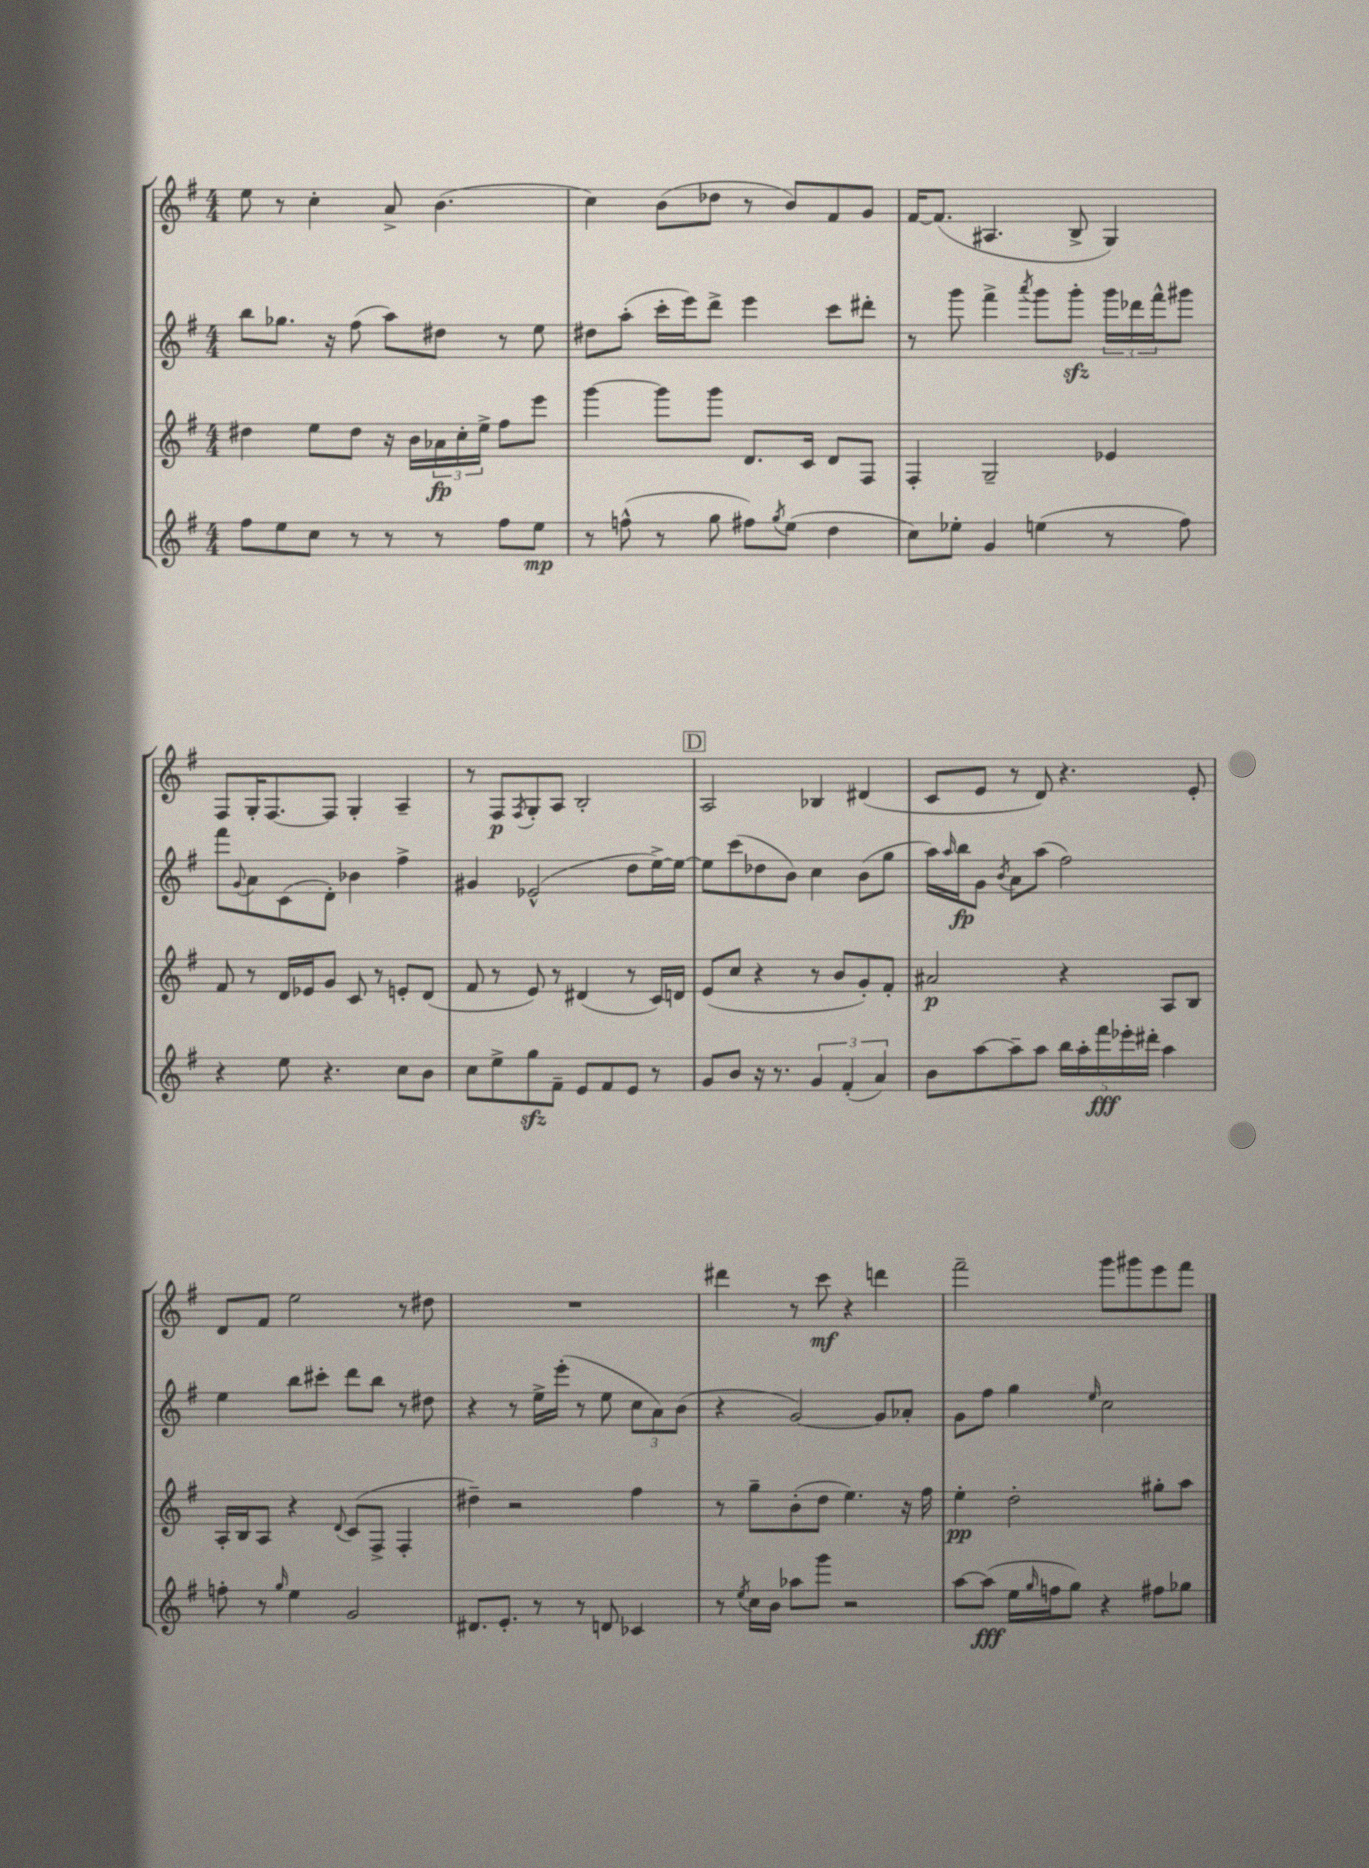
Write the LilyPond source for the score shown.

<<
\new StaffGroup <<
\new Staff = "s0" {
    \clef treble \key g \major \numericTimeSignature \time 4/4
    e''8 r8 c''4-. a'8-> b'4.( |
    c''4) b'8( des''8 r8 b'8) fis'8 g'8 |
    fis'16~ fis'8.( ais4. b8-> g4) |
    fis8 g16-. fis8.~ fis8 g4-. a4-- |
    r8 fis8\p \acciaccatura { fis8 } g8-. a8 b2-. |
    \mark \markup { \box "D" } a2 bes4 dis'4( |
    c'8 e'8 r8 d'8) r4. e'8-. |
    d'8 fis'8 e''2 r8 dis''8 |
    R1 |
    dis'''4 r8 c'''8\mf r4 d'''4 |
    fis'''2-- g'''8 gis'''8 e'''8 fis'''8 \bar "|." |
}
\new Staff = "s1" {
    \clef treble \key g \major \numericTimeSignature \time 4/4
    b''8 ges''8. r16 fis''8( a''8) dis''8 r8 e''8 |
    dis''8 a''8-.( c'''16-. e'''16) d'''8-> e'''4 c'''8 dis'''8-. |
    r8 g'''8 fis'''4-> \acciaccatura { a'''8 } g'''8 g'''8-.\sfz \tuplet 3/2 { g'''16 des'''16 fis'''16-^ } gis'''8 |
    fis'''8 \appoggiatura { g'8 } a'8 c'8( d'8-.) bes'4 fis''4-> |
    gis'4 ees'2-^( d''8 e''16~->) e''16~ |
    \mark \markup { \box "D" } e''8 c'''8( des''8 b'8) c''4 b'8( g''8 |
    a''16) \grace { a''16 } b''16\fp g'8 \acciaccatura { b'8 } a'8 a''8( fis''2) |
    e''4 b''8 cis'''8-. d'''8 b''8 r8 dis''8 |
    r4 r8 e''16-> e'''16-.( r8 e''8 \tuplet 3/2 { c''8 a'8) b'8( } |
    r4 g'2~) g'8 aes'8-. |
    g'8 fis''8 g''4 \grace { e''16 } c''2 \bar "|." |
}
\new Staff = "s2" {
    \clef treble \key g \major \numericTimeSignature \time 4/4
    dis''4 e''8 dis''8 r16 b'16 \tuplet 3/2 { aes'16\fp c''16-. e''16-> } fis''8 e'''8 |
    g'''4~ g'''8 g'''8 d'8. c'16 d'8 fis8 |
    fis4-. g2-- ees'4 |
    fis'8 r8 d'16 ees'16 g'8 c'8 r8 e'8-. d'8( |
    fis'8 r8 e'8) r8 dis'4( r8 c'16) d'16 |
    \mark \markup { \box "D" } e'8( c''8 r4 r8 b'8 g'8-.) fis'8-. |
    ais'2\p r4 a8 b8 |
    a16-. b16 a8 r4 \appoggiatura { d'8 } c'8( fis8-> fis4-. |
    dis''4--) r2 fis''4 |
    r8 g''8-- b'8-.( d''8 e''4.) r16 fis''16 |
    e''4-.\pp d''2-. gis''8-. a''8 \bar "|." |
}
\new Staff = "s3" {
    \clef treble \key g \major \numericTimeSignature \time 4/4
    fis''8 e''8 c''8 r8 r8 r8 fis''8 e''8\mp |
    r8 f''8-^( r8 g''8 fis''8) \acciaccatura { g''8 } e''8( d''4 |
    c''8) ees''8-. g'4 e''4( r8 fis''8) |
    r4 e''8 r4. c''8 b'8 |
    c''8 e''8-> g''8\sfz fis'8-- e'8 fis'8 e'8 r8 |
    \mark \markup { \box "D" } g'8 b'8 r16 r8. \tuplet 3/2 { g'4 fis'4-.( a'4) } |
    b'8 a''8~ a''8-- a''8 \tuplet 5/4 { b''16 a''16-. fis'''16\fff ees'''16-. dis'''16-. } a''4 |
    f''8-. r8 \grace { g''16 } e''4 g'2 |
    dis'8. e'8.-. r8 r8 d'8 ces'4 |
    r8 \acciaccatura { e''8 } c''16 b'16 aes''8 g'''8 r2 |
    a''8~ a''8\fff( e''16 \grace { g''16 } f''16 g''8) r4 fis''8 ges''8 \bar "|." |
}
>>
>>
\layout { \context { \Score \remove "Bar_number_engraver" } }
